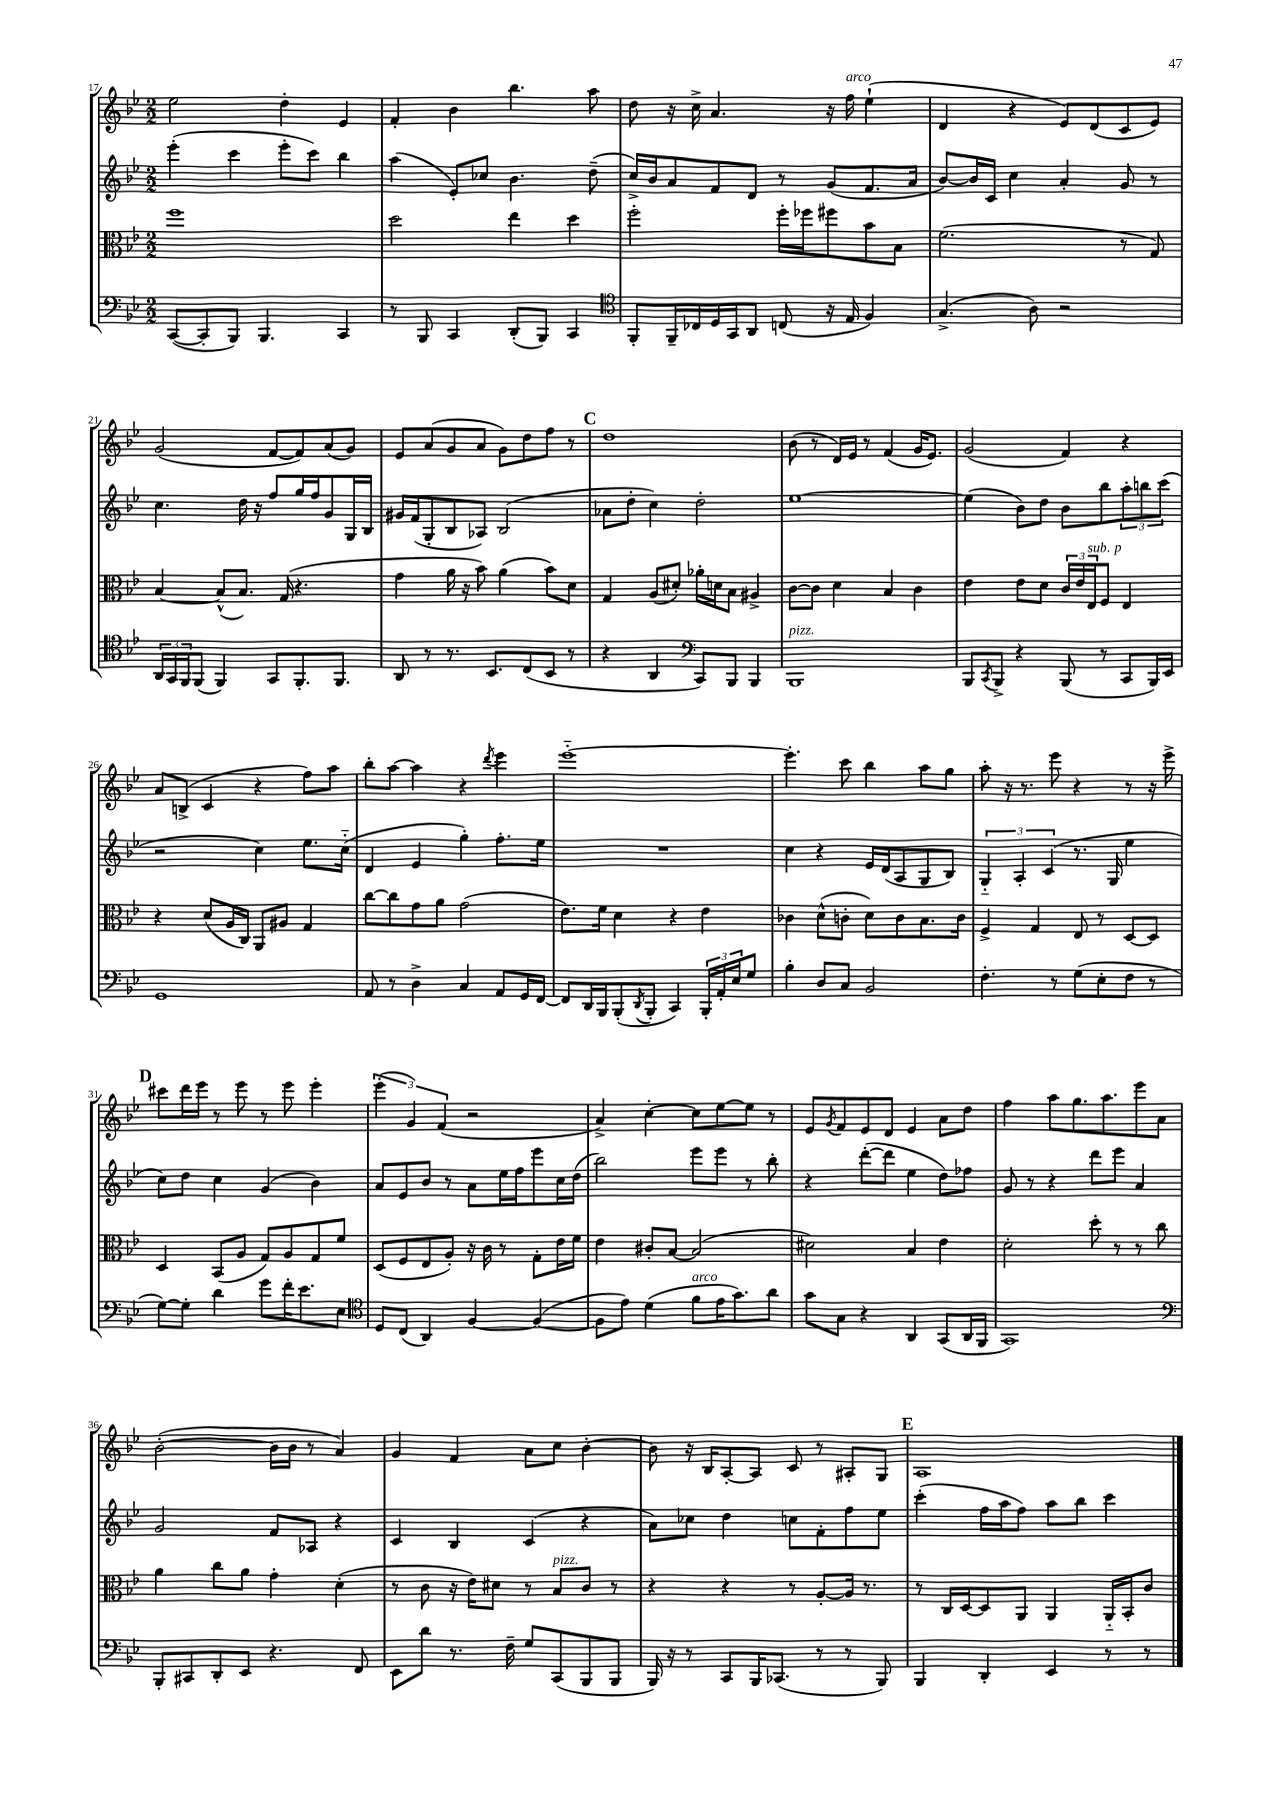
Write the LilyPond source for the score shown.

<<
\new StaffGroup <<
\new Staff = "s0" {
    \clef treble \key bes \major \numericTimeSignature \time 2/2
    ees''2 d''4-. ees'4 |
    f'4-. bes'4 bes''4. a''8 |
    d''8 r16 c''16-> a'4. r16 f''16^\markup { \italic "arco" } ees''4-!( |
    d'4 r4 ees'8) d'8( c'8 ees'8) |
    g'2( f'8~ f'8) a'8( g'8) |
    ees'8 a'8( g'8 a'8 g'8) d''8 f''8 r8 |
    \mark \markup { \bold "C" } d''1 |
    bes'8( r8 d'16) ees'16 r8 f'4( g'16 ees'8.) |
    g'2( f'4) r4 |
    a'8 b8->( c'4 r4 f''8) a''8 |
    bes''8-. a''8~ a''4 r4 \acciaccatura { d'''8 } ees'''4 |
    ees'''1~-_ |
    ees'''4.-. c'''8 bes''4 a''8 g''8 |
    a''8-. r16 r8. ees'''8 r4 r8 r16 ees'''16-> |
    \mark \markup { \bold "D" } cis'''8 d'''16 ees'''16 r8 ees'''8 r8 ees'''8 ees'''4-. |
    \tuplet 3/2 { ees'''4-.( g'4) f'4( } r2 |
    a'4->) c''4~-. c''8 ees''8~ ees''8 r8 |
    ees'8 \acciaccatura { g'8 } f'8 ees'8 d'8 ees'4 a'8 d''8 |
    f''4 a''8 g''8. a''8. ees'''8 a'8 |
    bes'2~-.( bes'16 bes'16 r8 a'4) |
    g'4 f'4 a'8 c''8 bes'4~-. |
    bes'8 r16 bes16 a8~-. a8 c'8 r8 ais8-. g8 |
    \mark \markup { \bold "E" } a1 \bar "|." |
}
\new Staff = "s1" {
    \clef treble \key bes \major \numericTimeSignature \time 2/2
    ees'''4-.( c'''4 ees'''8-. c'''8) bes''4 |
    a''4( ees'8-.) ces''8 bes'4. d''8--( |
    c''16->) bes'16 a'8 f'8 d'8 r8 g'8( f'8. a'16 |
    bes'8~) bes'16 c'16 c''4 a'4-. g'8 r8 |
    c''4. d''16 r16 f''8 g''16 f''16 g'8 g16 bes16 |
    gis'16 f'16( g8-. bes8 aes8) bes2( |
    \mark \markup { \bold "C" } aes'8 d''8-. c''4) d''2-. |
    ees''1~ |
    ees''4( bes'8) d''8 bes'8 bes''8 \tuplet 3/2 { a''8-. b''8 c'''8( } |
    r2 c''4) ees''8. c''16-_( |
    d'4 ees'4 g''4-.) f''8.-. ees''16 |
    R1 |
    c''4 r4 ees'16 d'16( a8 g8 bes8) |
    \tuplet 3/2 { g4-_ a4-. c'4( } r8. g16 ees''4 |
    \mark \markup { \bold "D" } c''8) d''8 c''4 g'4( bes'4) |
    a'8 ees'8 bes'8 r8 a'8 ees''16 f''16 ees'''8 c''16 d''16( |
    bes''2) ees'''8 ees'''8 r8 bes''8-. |
    r4 d'''8~-.( d'''8 ees''4 d''8) fes''8 |
    g'8 r8 r4 d'''8 ees'''8 a'4 |
    g'2 f'8 aes8 r4 |
    c'4 bes4 c'4( r4 |
    a'8) ces''8 d''4 c''8 f'8-. f''8 ees''8 |
    \mark \markup { \bold "E" } c'''4-.( f''16 a''16 f''8) a''8 bes''8 c'''4 \bar "|." |
}
\new Staff = "s2" {
    \clef alto \key bes \major \numericTimeSignature \time 2/2
    f''1 |
    d''2 ees''4 d''4 |
    f''2-. f''16-. fes''16 fis''8 bes'8 bes8 |
    f'2.( r8 g8) |
    bes4~ bes8-^( bes8.) g16( r4. |
    g'4 a'16 r16 bes'8) a'4( bes'8) d'8 |
    \mark \markup { \bold "C" } g4 a8( dis'8-.) aes'16-. d'16 bes8 ais4-> |
    c'8~ c'8 d'4 bes4 c'4 |
    ees'4 ees'8 d'8 \tuplet 3/2 { c'16 ees'16 ees16^\markup { \italic "sub. p" } } f8 ees4 |
    r4 d'8( a16 c16) a,8 ais8 g4 |
    c''8~ c''8 g'8 a'8 g'2( |
    ees'8.) f'16 d'4 r4 ees'4 |
    ces'4 d'8-^( c'8-. d'8) c'8 bes8. c'16 |
    f4-> g4 ees8 r8 d8~ d8 |
    \mark \markup { \bold "D" } d4 bes,8( a8 g8) a8 g8 f'8 |
    d8( f8 ees8 a8-.) r16 c'16 r8 g8-. ees'16 f'16 |
    ees'4 cis'8-. bes8~ bes2( |
    dis'2) bes4 ees'4 |
    d'2-. d''8-. r8 r8 c''8 |
    a'4 c''8 a'8 g'4-. d'4-.( |
    r8 c'8 r16 ees'16) dis'8 r8 bes8^\markup { \italic "pizz." } c'8 r8 |
    r4 r4 r8 a8~-. a16 r8. |
    \mark \markup { \bold "E" } r8 c16 d16~ d8 a,8 a,4 a,16-_ bes,16-. c'8 \bar "|." |
}
\new Staff = "s3" {
    \clef bass \key bes \major \numericTimeSignature \time 2/2
    c,8~( c,8-. bes,,8) bes,,4. c,4 |
    r8 bes,,8 c,4 d,8-.( bes,,8) c,4 |
    \clef tenor f,8-. f,16-- ces16 d16 g,16 a,8 c8( r16 ees16 f4) |
    g4.->( a8) r2 |
    \tuplet 3/2 { a,16 g,16 f,16 } f,8( f,4) g,8 f,8.-. f,8. |
    a,8 r8 r8. bes,8. c8( bes,8 r8 |
    \mark \markup { \bold "C" } r4 a,4 \clef bass c,8) bes,,8 bes,,4 |
    bes,,1^\markup { \italic "pizz." } |
    bes,,8 \acciaccatura { c,8 } bes,,8-> r4 bes,,8( r8 c,8 bes,,16) ees,16 |
    g,1 |
    a,8 r8 d4-> c4 a,8 g,16 f,16~ |
    f,8 d,16 bes,,16 bes,,8-.( \acciaccatura { d,8 } bes,,8-. c,4) \tuplet 3/2 { bes,,16-. a,16-. ees16 } g8 |
    bes4-. d8 c8 bes,2 |
    f4.-. r8 g8( ees8-. f8 r8 |
    \mark \markup { \bold "D" } g8~) g8-. d'4 g'8 f'16-. ees'8. ees8 |
    \clef tenor d8 c8( a,4) f4~ f4~( |
    f8 ees'8) d'4( f'8^\markup { \italic "arco" } ees'16 g'8.) a'8 |
    g'8 g8 r4 a,4 g,8( a,16 f,16 |
    g,1) |
    \clef bass bes,,8-. cis,8 d,8-. ees,8 r4. f,8 |
    ees,8 d'8 r8. f16-- g8 c,8( bes,,8 bes,,8 |
    bes,,16) r16 r8 c,8 bes,,16 ces,8.( r8 r8 bes,,8) |
    \mark \markup { \bold "E" } bes,,4 d,4-. ees,4 r8 r8 \bar "|." |
}
>>
>>
\layout { \context { \Score currentBarNumber = #17 } }
